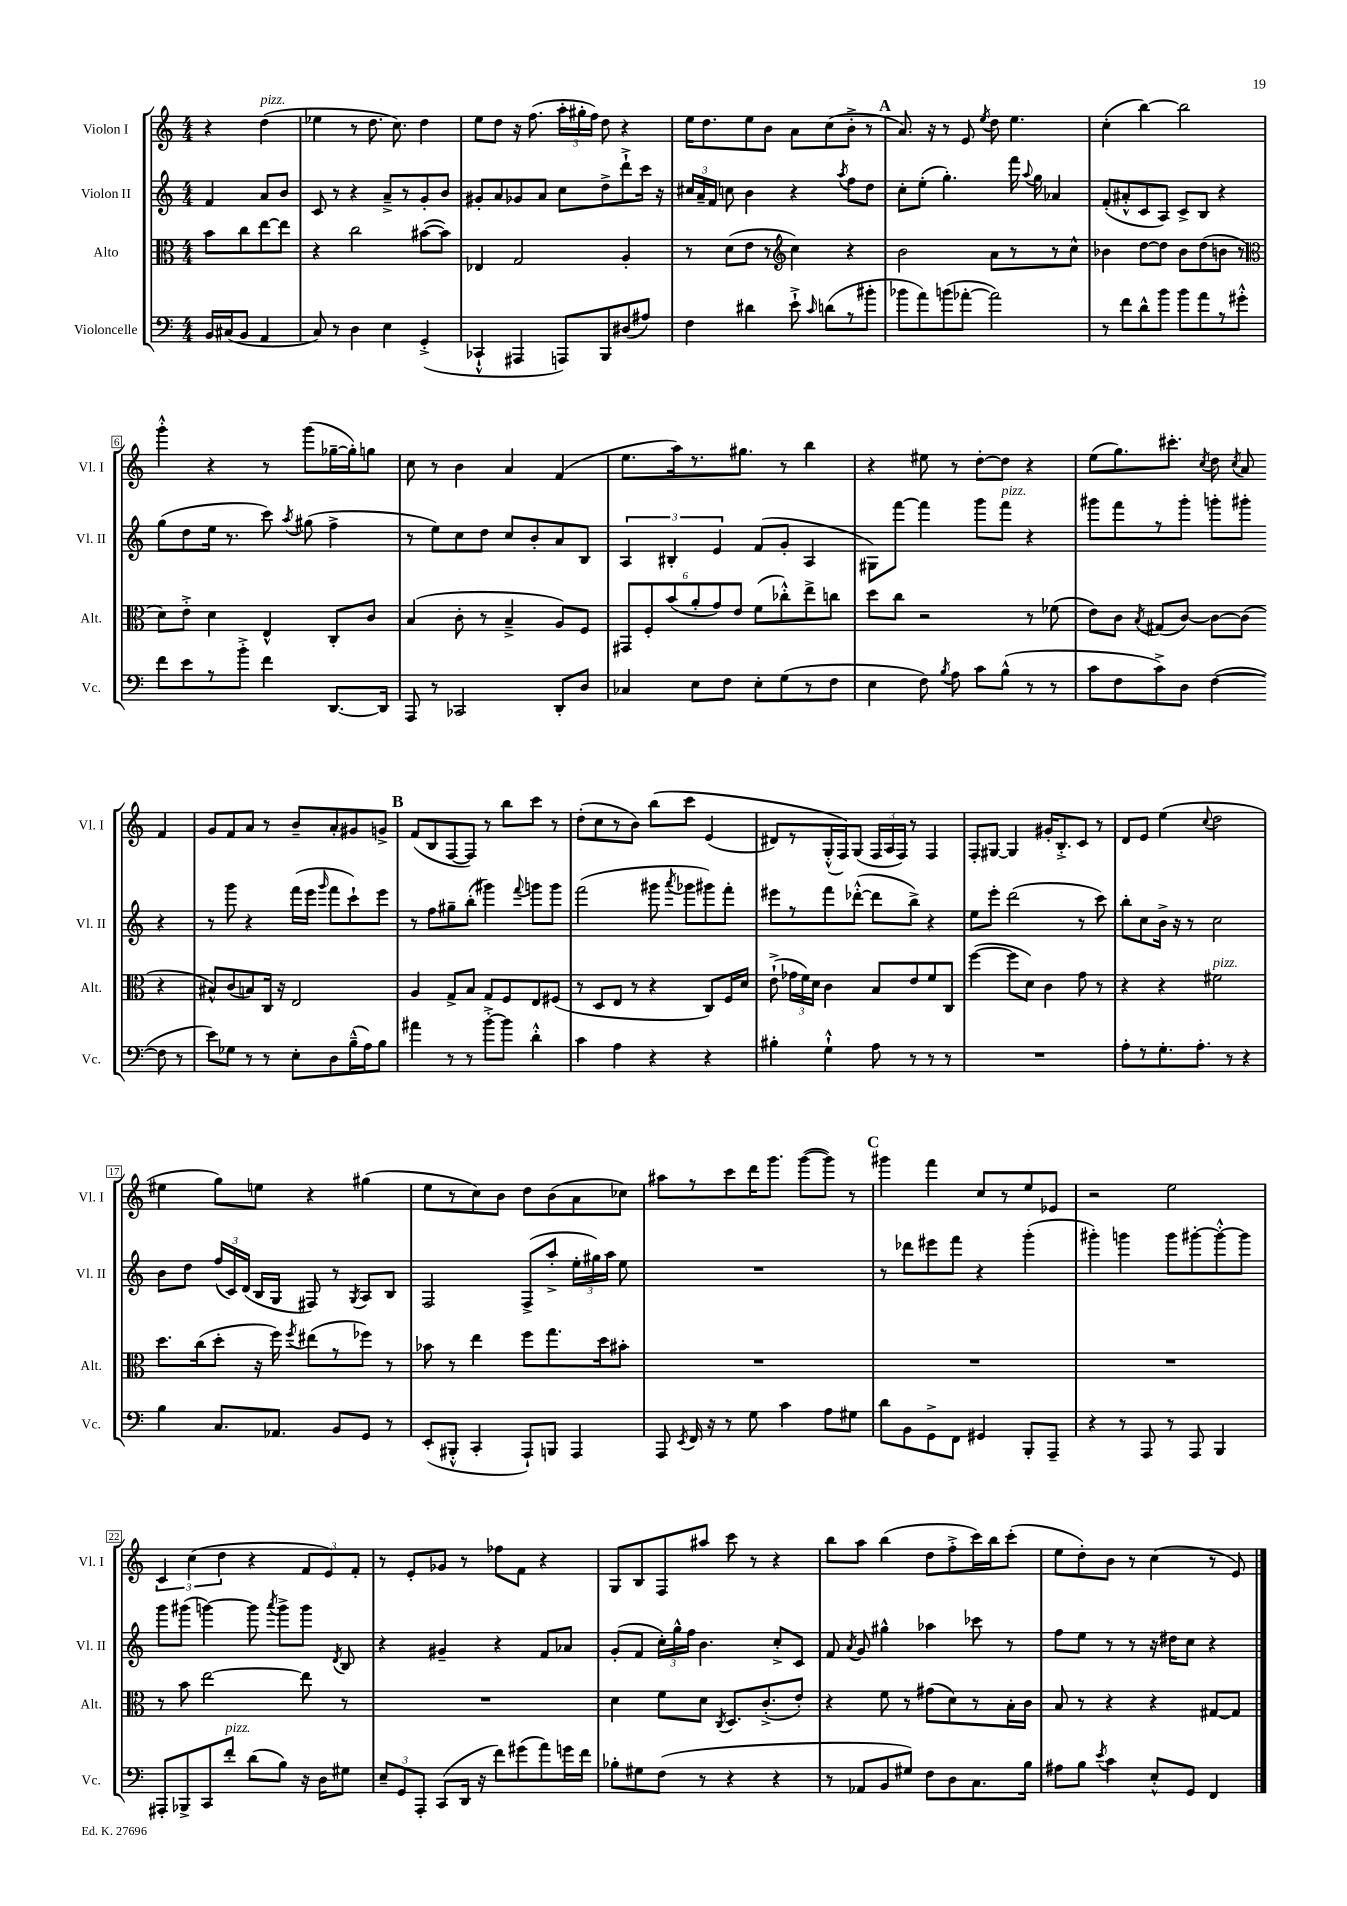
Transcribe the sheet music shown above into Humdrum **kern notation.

**kern	**kern	**kern	**kern
*staff4	*staff3	*staff2	*staff1
*clefF4	*clefC3	*clefG2	*clefG2
*k[]	*k[]	*k[]	*k[]
*M4/4	*M4/4	*M4/4	*M4/4
16BB/LL	8b\L	4f/	4r
(16C#/J	.	.	.
8BB/J	8cc\	.	.
4AA/	[8ee\	8a/L	(4dd\
.	8ee\]J	8b/J	.
=	=	=	=
8C/)	4r	8c/	4ee-\
8r	.	8r	.
4D\	2cc\	4r	8r
.	.	.	8.dd\
4E\	.	8a~^/L	.
.	.	.	8.cc\)
.	.	8r	.
(4GG'^/	([8b#\L	8g'/	4dd\
.	8b#\]J)	8b/J	.
=	=	=	=
4CC-`^^/	4E-/	8g#'/L	8ee\L
.	.	8a/	8dd\J
4AAA#/	2G/	8g-/	16r
.	.	.	(8.ff\
.	.	8a/J	.
8AAA/L)	.	8cc\L	24aa'\LL
.	.	.	24gg#'\
.	.	.	24ff\JJ)
8BBB/	.	8dd^\	8dd\
(8D#/	4A'/	8ddd`^\	4r
8A#/J)	.	16ccc\Jk	.
.	.	16r	.
=	=	=	=
4F\	8r	24cc#/LL	16ee\LK
.	.	24a~/	.
.	.	.	8.dd\
.	.	24f/JJ	.
.	(8d\L	8cc\	.
4d#\	8e\J	4b\	8ee\
.	8r	.	8b\J
*	*clefG2	*	*
8e`^\	4cc\)	4r	8a\L
16qqc/	.	.	.
(8d\L	.	.	(8cc\
.	.	8qaa/	.
8r	4r	8ff\L	8b'^\J
8b#'\J	.	8dd\J	8r
=	=	=	=
8b-\L	2b\	8cc'\L	8.a/)
8a\)	.	(8ee'\J	.
.	.	.	16r
(8b\	.	4.gg'\)	8r
[8a-'\J	.	.	8e/
.	.	.	8qee/
2a-\])	8a\L	.	8dd\
.	8r	16fff\	4.ee\
.	.	8qqaa/	.
.	.	16gg\	.
.	8r	4a-/	.
.	8cc^^\J	.	.
=	=	=	=
8r	4b-\	(8f'/L	(4cc'\
8f\L	.	8a#'^^/	.
8d^^\	[8dd\L	8c/	[4bb\)
8b\J	8dd\]J	8A/J)	.
8b\L	8b-\L	8c^/L	2bb\]
8a\	(8dd\	8B/J	.
8r	8b\J	4r	.
8g#'^^\J	8r	.	.
=	=	=	=
*	*clefC3	*	*
8f\L	8d\L)	(8gg\L	4ggg'^^\
8e\	8e'^\J	8dd\	.
8r	4d\	16ee\Jk	4r
.	.	8.r	.
8b'^\J	.	.	.
4f\	4E^^/	8ccc\)	8r
.	.	8qaa/	.
.	.	(8gg#\	(8ggg\L
[8.DD/L	8C'/L	4ff^\	[16gg-~\L
.	.	.	16gg-'\]J)
.	8c/J	.	8gg\J
16DD/]Jk	.	.	.
=	=	=	=
8AAA/	(4B/	8r	8cc\
8r	.	8ee\L)	8r
2CC-/	8c'\	8cc\	4b\
.	8r	8dd\J	.
.	4B~^/	8cc/L	4a/
.	.	8b'/	.
8DD'/L	8A/L)	8a/	(4f/
8D/J	8F/J	8B/J	.
=	=	=	=
4C-/	12GG#/L	6A/	8.ee\L
.	12F'/	.	.
.	(12b/	6B#'/	.
.	.	.	16aa\k)
8E\L	12a'/	.	8.r
.	12g/)	6e/	.
8F\J	.	.	.
.	12e/J	.	.
.	.	.	8.gg#\J
8E'\L	(8f\L	(8f/L	.
(8G\	8cc-'^^\)	8g'/J	8r
8r	8ee^\	4A/	4bb\
8F\J	8cc\J	.	.
=	=	=	=
4E\	8dd\L	8G#\L)	4r
.	8cc\J	[8fff\J	.
8F\)	2r	4fff\]	8ee#\
8qB/	.	.	.
8A\	.	.	8r
8c\L	.	8ggg\L	[8dd'\L
(8B^^\J	.	8fff\J	8dd\]J
8r	8r	4r	4r
8r	(8f-\	.	.
=	=	=	=
8c\L	8e\L)	8ggg#\L	(8ee\L
8F\	8c\J	8fff\	8.gg\)
.	8qB/	.	.
8c^\)	(8G#/L	8r	.
.	.	.	8.ccc#'\J
8D\J	[8c/J)	8ggg#'\J	.
.	.	.	8qcc/
([4F\	8c\_L	8ggg'\L	8dd\
.	.	.	8qcc/
.	(8c\]J	8ggg#'\J	8a/
8F\]	4r	4r	4f/
8r	.	.	.
=	=	=	=
8e\L)	8B#^^/L)	8r	8g/L
8G-\J	(8c/	8ggg\	8f/
8r	8B/)	4r	8a/J
8r	16C/Jk	.	8r
.	16r	.	.
8E'\L	2E/	(16fff\LL	8b~/L
.	.	16eee\JJ	.
.	.	16qqggg/	.
8D\	.	8fff\L	8a'/
(16B~^^\L	.	8ccc`\)	8g#/
16A\J)	.	.	.
8B\J	.	8eee\J	8g^/J
=	=	=	=
4a#\	4A/	8r	(8f/L
.	.	8ff\L	8B/
8r	8G^/L	8gg#~\	[8F/
8r	8B/J	(8bb'\J	8F/]J)
[8b'^\L	8G/L	4ggg#\)	8r
8b\]J	8F/	.	8bb\L
.	.	8qqfff/	.
4d'^^\	8E/	8ggg\L	8ccc\J
.	(8F#/J	8ggg\J	8r
=	=	=	=
4c\	8r	(2fff\	(8dd'\L
.	8D/L	.	8cc\
4A\	8E/J	.	8r
.	8r	.	8b\J)
4r	4r	8ggg#\	&(8bb\L
.	.	8qaaa/	.
.	.	8ggg-\L	8ccc\J
4r	8C/L)	8ggg#\)	(4e/
.	16F/L	8fff'\J	.
.	16d/JJ	.	.
=	=	=	=
4B#'\	(8e`^\	8eee#\L	8d#/L)
.	24g-\LL	8r	8r
.	24f\)	.	.
.	24d\JJ	.	.
4G`^^\	4c\	8fff\	(16G'^^/L
.	.	.	16F/J)&)
.	.	([8ddd-'^^\J	(8G/J
8A\	8B/L	8ddd-\]L	24F/LL
.	.	.	24A/
.	.	.	24F/JJ)
8r	8e/	8bb^\J)	8r
8r	8f/	4r	4F/
8r	8C/J	.	.
=	=	=	=
1r	([4ff\	8ee\L	8F'/L
.	.	8eee'\J	[8G#/J
.	8ff\]L	(2ddd\	4G#/]
.	8d\J)	.	.
.	4c\	.	16g#'/LK
.	.	.	8.B'^/
.	8g\	8r	8c/J
.	8r	8ccc\)	8r
=	=	=	=
8A'\L	4r	8bb'\L	8d/L
8r	.	8cc\	8e/J
8.G'\	4r	16b^\Jk	(4ee\
.	.	16r	.
.	.	8r	.
8.A'\J	.	.	.
.	.	.	8qqcc/
.	2f#\	2cc\	2dd\
8r	.	.	.
4r	.	.	.
=	=	=	=
4B\	8.dd\L	8b\L	4ee#\
.	.	8dd\J	.
.	(16cc\k	.	.
8.C/L	8dd'\J	(24ff/LL	8gg\L)
.	.	24c/)	.
.	.	(24d/JJ	.
.	16r	16B/LL	8ee\J
8.AA-/J	16ff\)	16G/JJ	.
.	8qff/	.	.
.	(8ee#\L	8F#/)	4r
8BB/L	8r	8r	.
.	.	8qG/	.
8GG/J	8ff-\J)	8A/L	(4gg#\
8r	8r	8B/J	.
=	=	=	=
(8EE'/L	8b-\	2F/	8ee\L
8BBB#'^^/J	8r	.	8r
4CC'/	4ee\	.	8cc\)
.	.	.	8b\J
8AAA`/L)	8ff\L	(8F^/L	8dd\L
8BBB/J	8.gg\	8aa'^/J	(8b\
4AAA/	.	24ee'\LL	8a\
.	.	24gg#\)	.
.	16dd\k	.	.
.	.	24aa\JJ	.
.	8b#'\J	8ee\	8cc-\J)
=	=	=	=
8AAA/	1r	1r	8aa#\L
8qEE/	.	.	.
16FF/	.	.	8r
16r	.	.	.
8r	.	.	8ccc\
8G\	.	.	16ddd\K
.	.	.	8.ggg\J
4c\	.	.	.
.	.	.	([8ggg\L
8A\L	.	.	8ggg\]J)
8G#\J	.	.	8r
=	=	=	=
8d\L	1r	8r	4ggg#\
8BB\	.	8ddd-\L	.
8GG^\	.	8eee#\	4fff\
8FF\J	.	8fff\J	.
4GG#/	.	4r	8cc/L
.	.	.	8r
8BBB'/L	.	(4ggg'\	8ee/
8AAA~/J	.	.	8e-/J
=	=	=	=
4r	1r	4ggg#'\)	2r
8r	.	4ggg\	.
8AAA/	.	.	.
8r	.	8ggg\L	2ee\
8AAA/	.	[8ggg#'\	.
4BBB/	.	8ggg#'^^\_	.
.	.	8ggg#\]J	.
=	=	=	=
8AAA#'/L	8r	8ggg\L	6c/
8BBB-^/	8b\	(8ggg#\J	.
.	.	.	(6cc\
8CC/	[2ee\	[4ggg\)	.
.	.	.	6dd\
8f'/J	.	.	.
(8d\L	.	8ggg\]	4r
.	.	8qaaa/	.
8B\J)	.	8ggg^\L	.
16r	8ee\]	8ggg\J	12f/L
16D\LK	.	.	.
.	.	.	12e/)
.	.	8qd/	.
8G#\J	8r	8B/	.
.	.	.	12f'/J
=	=	=	=
12E~/L	1r	4r	8r
12GG/	.	.	.
.	.	.	8e'/L
12AAA'/J	.	.	.
(8CC/L	.	4g#~/	8g-/J
16DD/Jk	.	.	8r
16r	.	.	.
8f\L)	.	4r	8ff-\L
(8g#\	.	.	8f\J
8a\)	.	8f/L	4r
16g\L	.	8a-/J	.
16f\JJ	.	.	.
=	=	=	=
8B-'\L	4d\	(8g'/L	8G/L
8G#\	.	8f/J	8B/
(8F\J	8f\L	24cc'\LL)	8F/
.	.	24gg^^\	.
.	.	24ff\JJ	.
8r	8d\J	4.b\	8aa#/J
.	8qC/	.	.
4r	8.D/L	.	8ccc\
.	.	.	8r
.	(8.c'^/	.	.
4r	.	8cc'^/L	4r
.	8e'/J)	8c/J	.
=	=	=	=
8r	4r	8f/	8bb\L
.	.	8qa/	.
8AA-/L	.	8g/	8aa\J
8BB/	8f\	4gg#^^\	(4bb\
8G#/J)	8r	.	.
8F\L	(8g#\L	4aa-\	8dd\L
8D\	8d\)	.	8ff'^\
8.C\	8r	8ccc-\	16ccc\L)
.	.	.	16bb\J
.	16B'\L	8r	(8ccc'\J
16B\Jk	16c\JJ	.	.
=	=	=	=
8A#\L	8B/	8ff\L	8ee\L
8B\J	8r	8ee\J	8dd'\)
8qe/	.	.	.
4c\	4r	8r	8b\J
.	.	8r	8r
8E'^^/L	4r	16r	(4cc\
.	.	16dd#\LK	.
8GG/J	.	8cc\J	.
4FF/	[8G#/L	4r	8r
.	8G#/]J	.	8e/)
==	==	==	==
*-	*-	*-	*-
